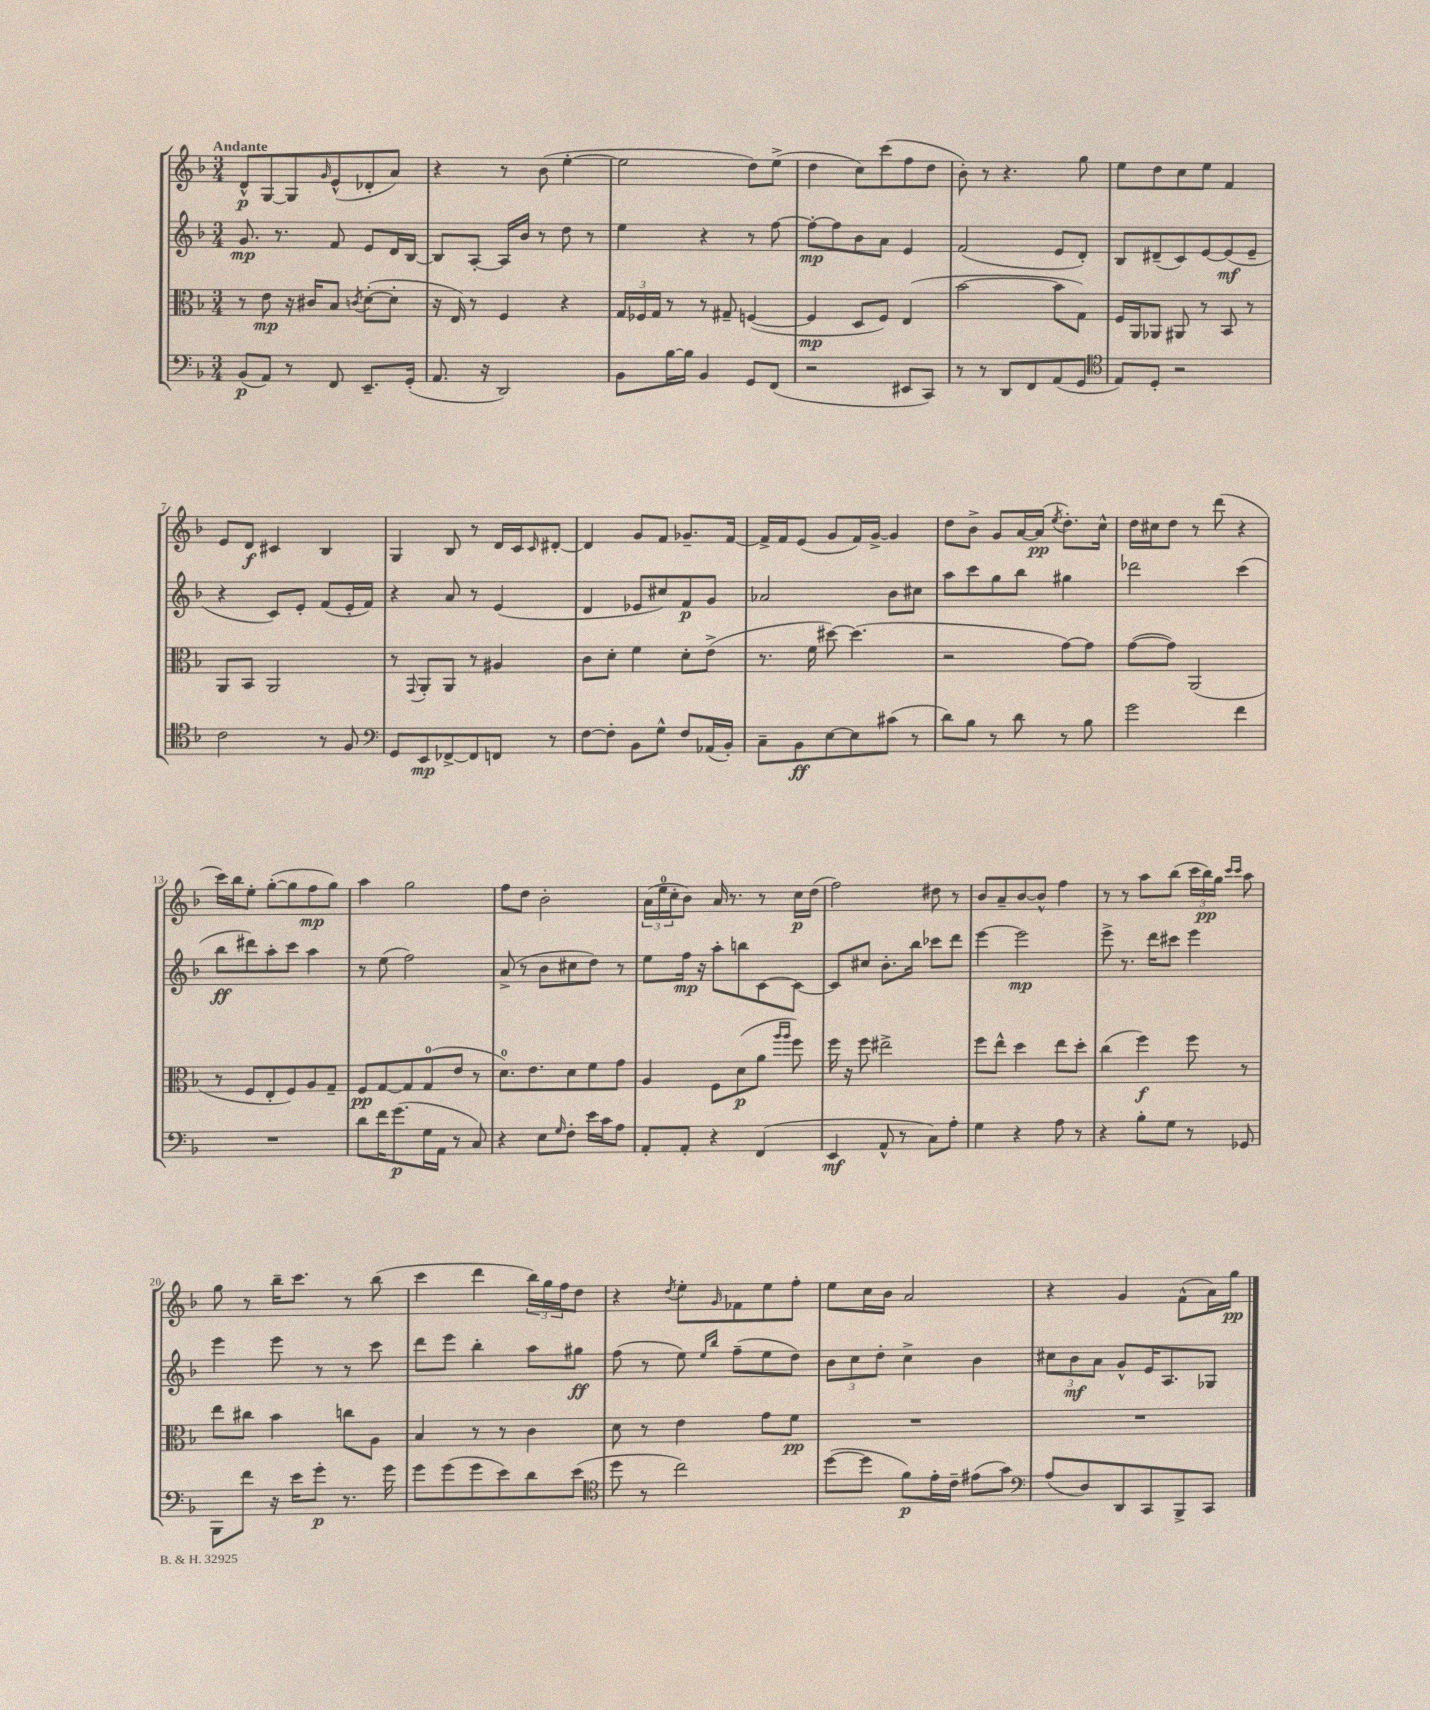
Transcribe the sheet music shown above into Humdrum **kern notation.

**kern	**kern	**kern	**kern
*staff4	*staff3	*staff2	*staff1
*clefF4	*clefC3	*clefG2	*clefG2
*k[b-]	*k[b-]	*k[b-]	*k[b-]
*M3/4	*M3/4	*M3/4	*M3/4
(8BB-	8r	8.g	8d^^
8AA)	8e	.	[8G
.	.	8.r	.
8r	16r	.	8G]
.	16c#	.	.
.	.	.	16qqg
8FF	8B-	8f	(8e^^
.	8qc	.	.
8.EE~	([8d'	8e	8d-'
.	8d']	16d	8a)
(16GG'	.	[16B-	.
=	=	=	=
8.AA	16r	8B-]	4r
.	16E)	.	.
.	8r	[8A'	.
16r	.	.	.
2DD)	4F	16A]	8r
.	.	16b-	.
.	.	8r	(8b-
.	4r	8dd	[4ee'
.	.	8r	.
=	=	=	=
8BB-	24G	4ee	2ee]
.	24F-	.	.
.	24G	.	.
[16B-	8r	.	.
16B-]	.	.	.
4BB-	8r	4r	.
.	8G#~	.	.
8GG	([4F	8r	8dd)
(8FF	.	[8ff	(8ee^
=	=	=	=
2r	4F]	8ff'_	4dd
.	.	8ff]	.
.	8D	8b-	8cc)
.	8F)	8a	(8ccc
8EE#	(4E	4e	8ff
8CC)	.	.	8dd
=	=	=	=
8r	[2b-	(2f	8b-')
8r	.	.	8r
8DD	.	.	4.r
8FF	.	.	.
(8AA	8b-]	8e	.
8GG	8G)	8d')	8gg
=	=	=	=
*clefC4	*	*	*
8E)	16F	8B-	8ee
.	16AA	.	.
8D'	8AA-	(8d#~	8dd
2r	8AA#	8c)	8cc
.	8r	[8e	8ee
.	8BB-	(8e]	4f
.	8r	8e~	.
=	=	=	=
2c	8AA	4r	8e
.	8BB-	.	8d
.	2AA	8c)	4c#
.	.	8e'	.
8r	.	(8f	4B-
8F	.	16e'	.
.	.	16f)	.
=	=	=	=
*clefF4	*	*	*
8GG	8r	4r	4G
.	8qqGG	.	.
8EE	8AA'	.	.
[8FF-^	8AA	8a	8B-
8FF-]	8r	8r	8r
8FF	4A#	(4e	16d
.	.	.	16c
.	.	.	16qqc
8r	.	.	[8d#'
=	=	=	=
[8F	8c	4d	4d#]
8F']	8d'	.	.
8BB-	4f	8e-	8g
8G^^	.	8cc#)	8f
8F	8d'	8f	8.g-~
(16AA-	(8e^	8g	.
16BB-')	.	.	[16f
=	=	=	=
8C~	8.r	2a-	16f^]
.	.	.	16f
8BB-	.	.	(8e
.	16f	.	.
[8E	[8dd#)	.	8g
8E]	(4.dd#]	.	16f)
.	.	.	[16g^
(8c#	.	8b-	4g]
8r	.	8cc#	.
=	=	=	=
8d)	2r	8aa	8dd
8B-	.	8ccc	8b-^
8r	.	8gg	8g
8d	.	8bb-	[16a
.	.	.	(16a]
.	.	.	8qee
8r	[8g)	4gg#	8.dd')
8B-	8g]	.	.
.	.	.	16cc^^
=	=	=	=
2g	([8g	2ddd-	16dd
.	.	.	16cc#
.	8g])	.	8dd
.	(2AA	.	8r
.	.	.	(8ddd
4f	.	(4ccc	4r
=	=	=	=
2.r	8r	8bb-	16ccc)
.	.	.	16bb-
.	8F	8ddd#)	8ee'
.	8E'	8aa'	([8gg'
.	8F)	8ccc	8gg]
.	8A	4aa	8ff
.	8G~	.	8gg)
=	=	=	=
8d	8F	8r	4aa
16f	[8G	(8ee	.
(8.g	.	.	.
.	8G]	2ff)	2gg
16G	(8G	.	.
16AA	.	.	.
8r	8e	.	.
8C)	8r	.	.
=	=	=	=
4r	8.d)	(8a^	8ff
.	.	8r	8dd
.	8.e	.	.
8E	.	8b-	2b-'
16qqG	.	.	.
8F'	8d	8cc#	.
16e	8f	8dd)	.
16c	.	.	.
8A	8g	8r	.
=	=	=	=
8AA'	4A	8ee	(24a
.	.	.	24ee
.	.	.	24cc'
8AA'	.	16ff	8b-)
.	.	16r	.
4r	8F	8aa'	16a
.	.	.	8.r
.	(8d	8bb	.
(4FF	8a	[8c	8r
.	16qqaa	.	.
.	16qqaa	.	.
.	8ff)	8c_	16cc
.	.	.	(16dd
=	=	=	=
4EE	16ff	8c]	2ff)
.	16r	.	.
.	8ff	8cc#	.
8AA^^	2ee#^	8.b-'	.
8r	.	.	.
.	.	16bb-	.
8C)	.	8ccc-	8dd#
8A'	.	8ddd	8r
=	=	=	=
4G	8ff	[4eee	8b-
.	8ee^^	.	8a~
4r	4dd	2eee]	[8b-
.	.	.	8b-^^]
8A	8ee	.	4ff
8r	8dd'	.	.
=	=	=	=
4r	(4cc	8eee^	8r
.	.	8.r	8r
8B-'	4ff)	.	8aa
.	.	16ddd	.
8G	.	8ccc#	(8bb-
8r	8ff	4eee	24ccc
.	.	.	24bb-)
.	.	.	24gg
.	.	.	16qqccc
.	.	.	16qqccc
8GG-	8r	.	8aa
=	=	=	=
8BBB-	8ee	4eee	8gg
8f	8cc#	.	8r
16r	4b-	8eee	16bb-~
16e	.	.	8.ccc
8g'	.	8r	.
8.r	8cc	8r	8r
.	8A	8ccc	(8bb-
16g	.	.	.
=	=	=	=
8g	4B-	8ddd	4ccc
(8g	.	8eee	.
8g	8r	4bb-'	4ddd
8e)	8r	.	.
8d	4c	8aa	24bb-)
.	.	.	24gg
.	.	.	24ff
(8e	.	8gg#	8dd
=	=	=	=
*clefC4	*	*	*
8dd	8d	(8ff	4r
8r	8r	8r	.
.	.	.	8qdd
2cc)	4e	8ee)	8ee'
.	.	16qqee	.
.	.	16qqbb-	16qqg
.	.	(8ff~	8f-
.	8g	8ee	8ee
.	8f	8dd)	8ff'
=	=	=	=
([8dd	2.r	12b-	8ee
.	.	12cc	.
8dd]	.	.	16cc
.	.	12dd'	.
.	.	.	16b-
8f)	.	4cc^	2a
16e'	.	.	.
16c~	.	.	.
(8e#	.	4b-	.
8g)	.	.	.
=	=	=	=
*clefF4	*	*	*
(8A	2.r	12cc#	4r
.	.	12b-	.
8D)	.	.	.
.	.	12a	.
8DD	.	8g^^	4g
8CC	.	16e	.
.	.	8.A	.
8BBB-^	.	.	(8f^^
8CC	.	8G-	16a)
.	.	.	16gg
==	==	==	==
*-	*-	*-	*-
